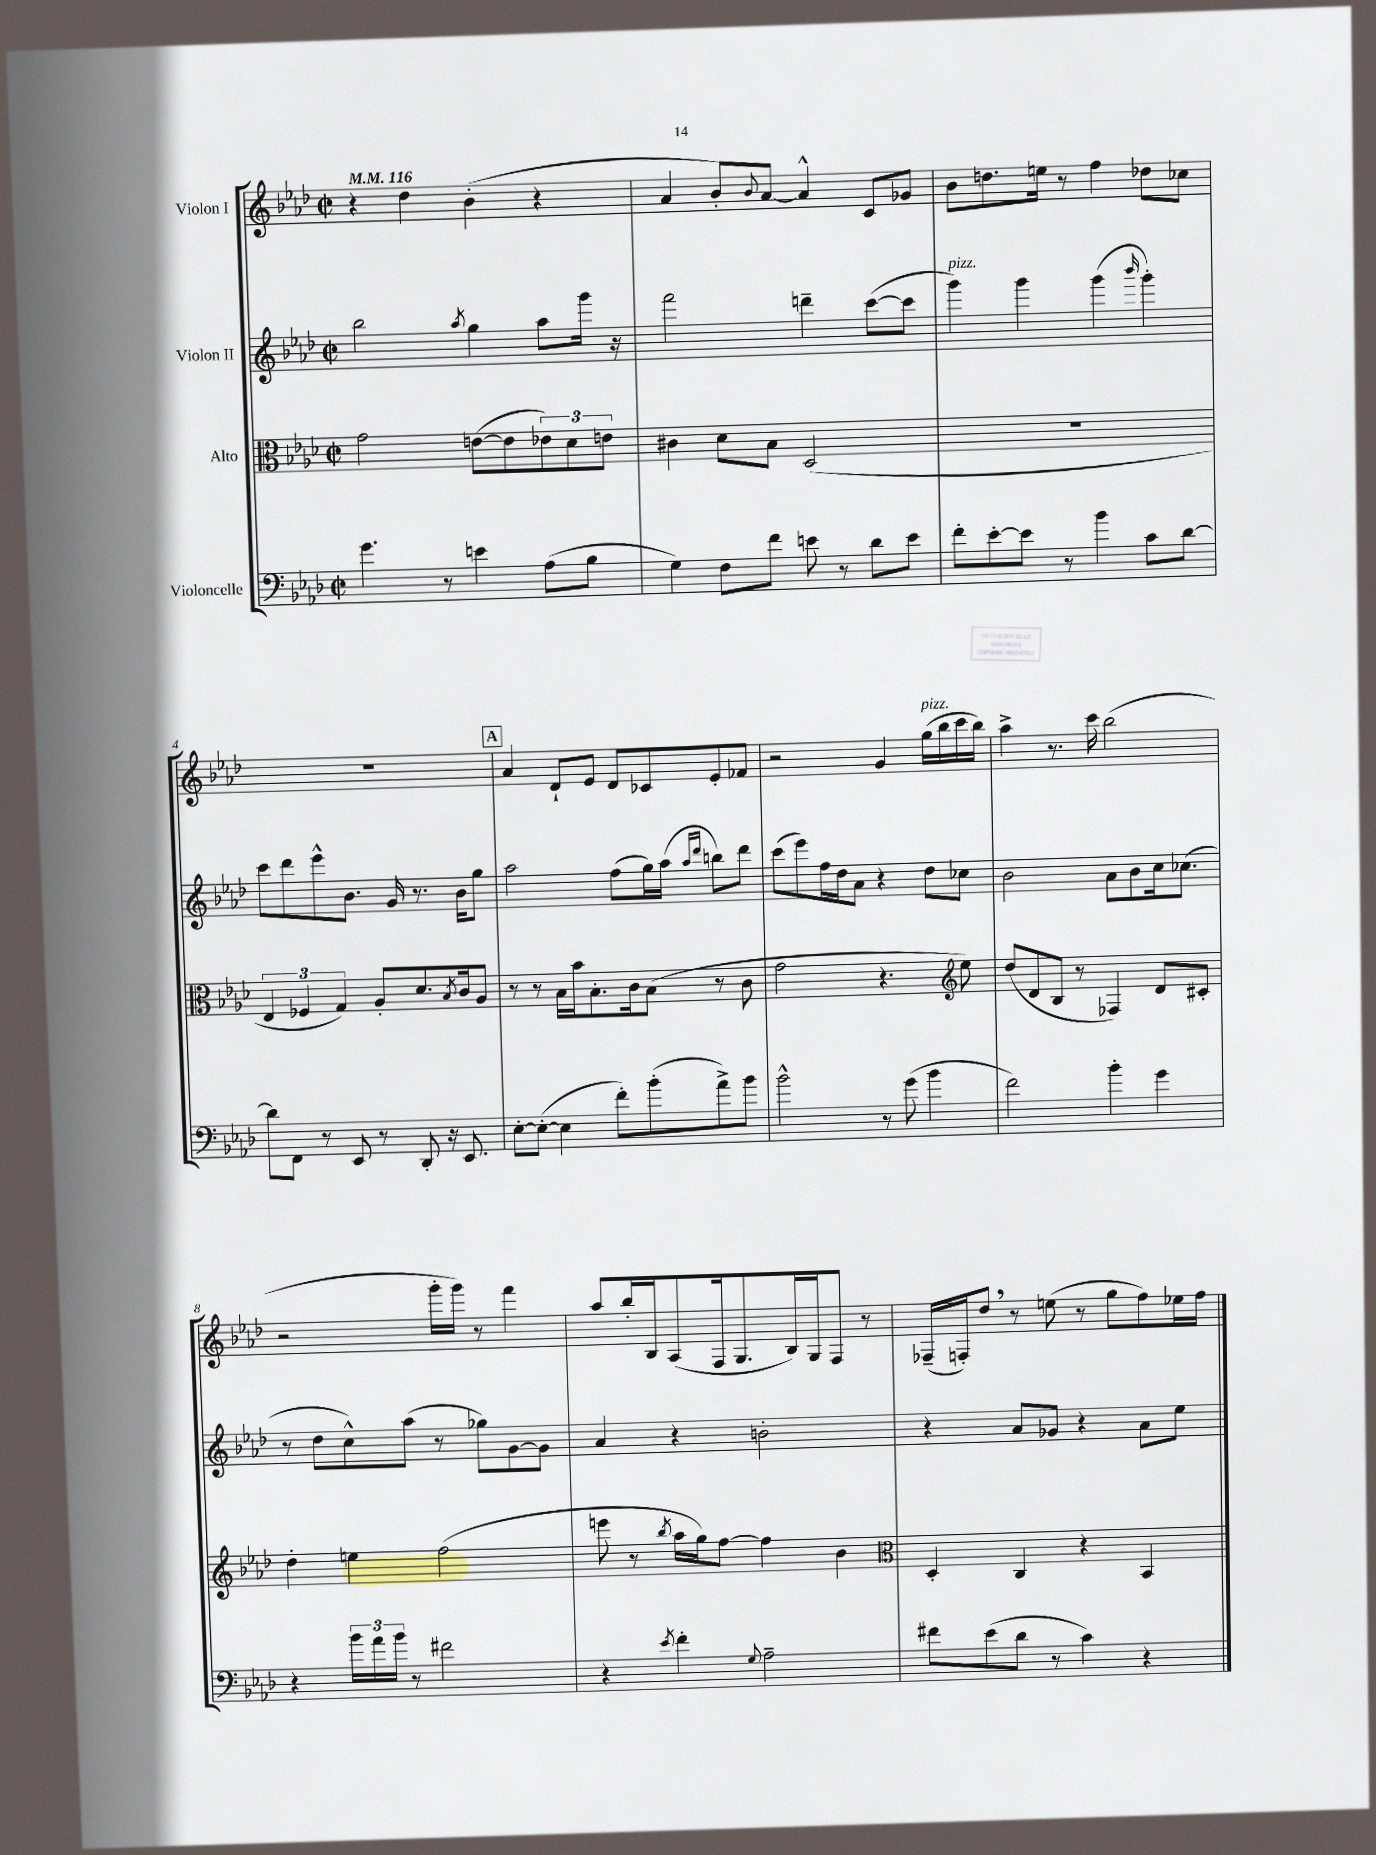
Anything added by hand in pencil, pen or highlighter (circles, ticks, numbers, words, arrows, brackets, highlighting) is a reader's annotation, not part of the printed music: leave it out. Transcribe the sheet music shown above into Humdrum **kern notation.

**kern	**kern	**kern	**kern
*staff4	*staff3	*staff2	*staff1
*clefF4	*clefC3	*clefG2	*clefG2
*k[b-e-a-d-]	*k[b-e-a-d-]	*k[b-e-a-d-]	*k[b-e-a-d-]
*M2/2	*M2/2	*M2/2	*M2/2
*met(c|)	*met(c|)	*met(c|)	*met(c|)
*MM116	*MM116	*MM116	*MM116
4.g	2g	2bb-	4r
.	.	.	4dd-
8r	.	.	.
.	.	8qaa-	.
4e	([8e	4gg	(4b-'
.	8e]	.	.
(8A-	12e-)	8aa-	4r
.	12d-	.	.
8B-	.	16ggg	.
.	12e	.	.
.	.	16r	.
=	=	=	=
4G)	4c#	2fff	4a-
8F	8d-	.	8b-')
.	.	.	8qqb-
8f	8B-	.	[8a-
8e	(2D-	4ddd~	4a-^^]
8r	.	.	.
8d-	.	([8ccc	8c
8e	.	8ccc]	8g-
=	=	=	=
8f'	1r	4ggg)	8b-
[8e-'	.	.	8.dd
8e-]	.	4ggg	.
.	.	.	16ee
8r	.	.	8r
4b-	.	(4ggg	4ff
.	.	16qqbbb-	.
8c	.	4ggg')	8dd-
[8d-	.	.	8cc-
=	=	=	=
8d-]	6E-	8ccc	1r
8FF	.	8ddd-	.
.	6F-	.	.
8r	.	8eee-^^	.
.	6G)	.	.
8EE-	.	8.b-	.
8r	8A-'	.	.
.	.	16g	.
8DD-'	8.d-	8.r	.
16r	.	.	.
.	8qB-	.	.
8.EE-	16c	16b-	.
.	8A-	8gg	.
=	=	=	=
[8E-'	8r	2aa-	4a-
(8E-'_	8r	.	.
4E-]	16B-	.	8d-`
.	16b-	.	.
.	8.B-'	.	8e-
8f')	.	(8ff	8d-
.	16c	.	.
(8b-'	(8B-	16gg)	8c-
.	.	(16aa-	.
.	.	16qqaa-	.
.	.	16qqddd-	.
8a-^)	8r	8bb)	8e-'
8b-	8c	8ddd-	8f-
=	=	=	=
2b-^^	2g	(8ccc	2r
.	.	8eee-)	.
.	.	16ff	.
.	.	16dd-	.
.	.	8a-	.
8r	4.r	4r	4g
(8g	.	.	.
4b-	.	8dd-	(16gg
.	.	.	16bb-
*	*clefG2	*	*
.	8ee-)	8cc-	16ccc
.	.	.	16bb-)
=	=	=	=
2f)	(8dd-	2b-	4aa-^
.	8d-	.	.
.	8B-	.	8.r
.	8r	.	.
.	.	.	16ccc
4b-'	4F-)	8a-	(2bb-
.	.	8b-	.
4g	8d-	16cc	.
.	.	(8.cc-	.
.	8c#'	.	.
=	=	=	=
4r	4dd-'	8r	2r
.	.	8dd-	.
24b-	4ee	8cc^^)	.
24a-	.	.	.
24b-	.	.	.
8r	.	(8aa-	.
2f#	(2ff	8r	16ggg'
.	.	.	16ggg)
.	.	8gg-)	8r
.	.	[8g	4fff
.	.	8g]	.
=	=	=	=
4r	8eee	4a-	8aa-
.	8r	.	16bb-'
.	.	.	16B-
8qe-	8qbb-	.	.
4f'	16aa-	4r	(8A-
.	16gg)	.	.
.	[8ff	.	16F
.	.	.	8.G
8qqG	.	.	.
2A-~	4ff]	2b'	.
.	.	.	16B-)
.	.	.	16G
.	4b-	.	8F
.	.	.	8r
=	=	=	=
*	*clefC3	*	*
8f#	4D-'	4r	(16F-~
.	.	.	16F')
(8e-	.	.	8dd-
8d-	4C	8a-	8r
8r	.	8g-	(8ee
4c)	4r	4r	8r
.	.	.	8gg
4r	4BB-	8a-	8ff)
.	.	8ee-	16ee-
.	.	.	16ff
==	==	==	==
*-	*-	*-	*-
